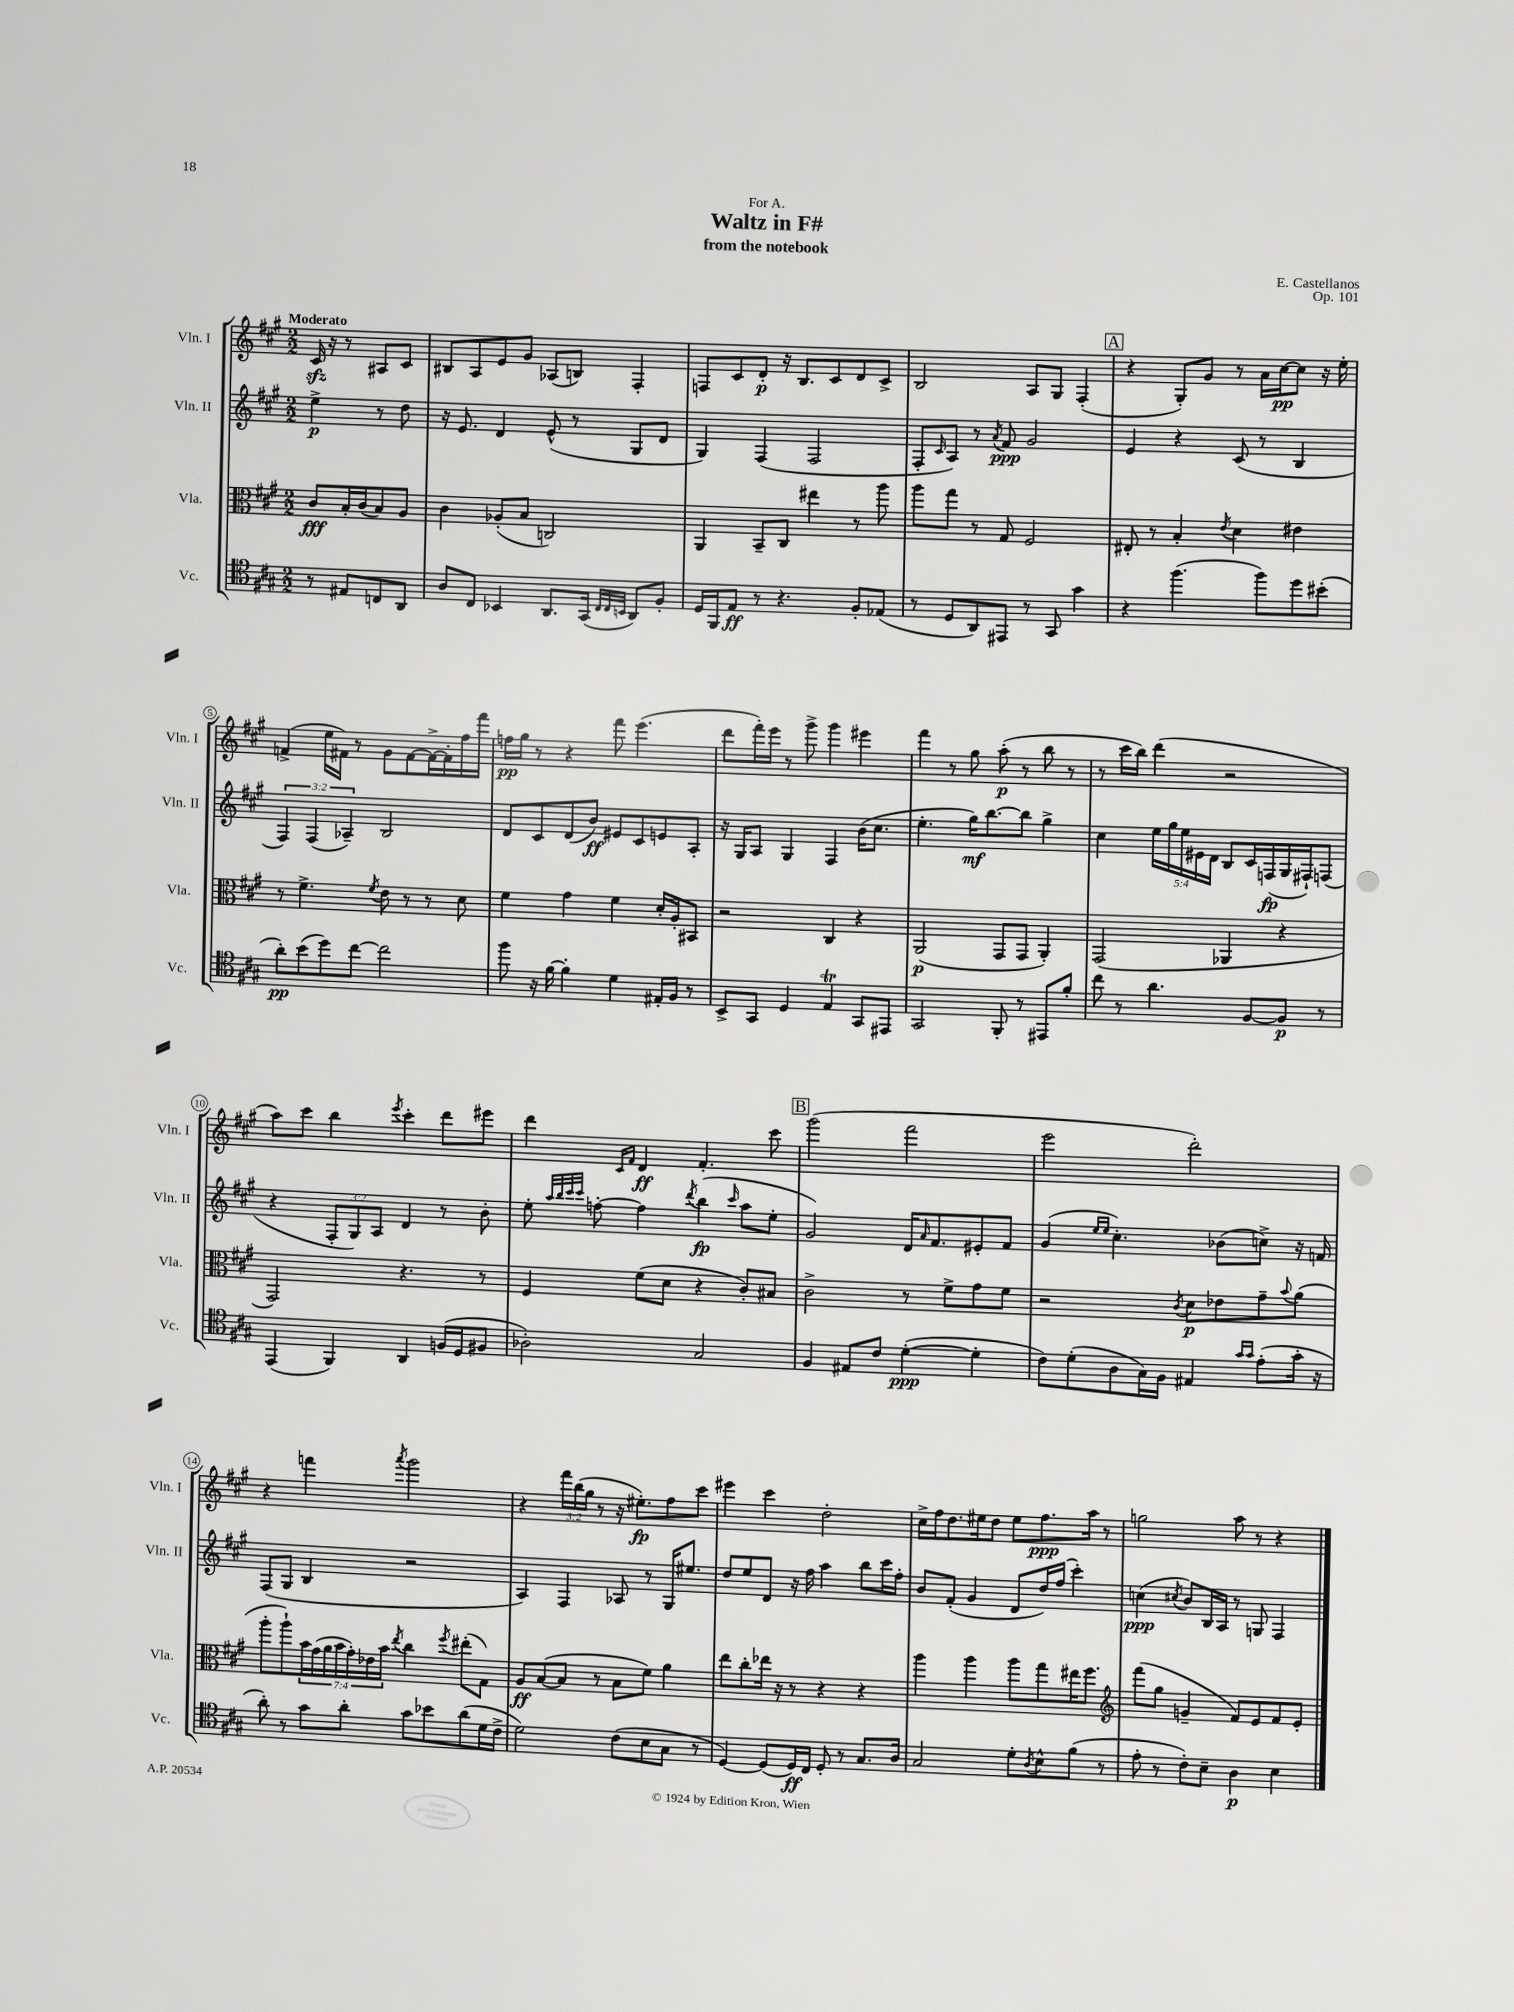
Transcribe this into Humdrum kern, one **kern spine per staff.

**kern	**kern	**kern	**kern
*staff4	*staff3	*staff2	*staff1
*clefC4	*clefC3	*clefG2	*clefG2
*k[f#c#g#]	*k[f#c#g#]	*k[f#c#g#]	*k[f#c#g#]
*M2/2	*M2/2	*M2/2	*M2/2
8r	8c#	4ee^	16c#
.	.	.	16r
8E#	16B'	.	8r
.	(16c#	.	.
8C	8B)	8r	8A#
8AA	8A	8dd	8c#
=	=	=	=
8A	4c#	16r	8B#
.	.	8.e	.
8C#	.	.	8A
4BB-	(8A-'	4d	8e
.	8B	.	8g#
8.AA	2C)	(8e^^	(8A-
.	.	8r	8B)
(16GG#	.	.	.
32qqC#	.	.	.
32qqC#	.	.	.
32qqBB	.	.	.
8AA)	.	8G#	4F#'
8F#'	.	8d	.
=	=	=	=
16D	4AA	4G#)	8F
16FF#	.	.	.
8E	.	.	8c#
8r	8BB~	(4F#	8d'
4.r	8C#	.	16r
.	.	.	8.B
.	4ee#	2F#	.
.	.	.	8c#
8F#'	8r	.	8d
(8E-	8aa	.	8c#^
=	=	=	=
8r	8aa	8F#'	2B
.	.	16qqc#	.
8D	8gg#	8A)	.
8AA)	8r	8r	.
.	.	8qa	.
8EE#	8G#	8f#	.
8r	2F#	2g#	8A
8GG#	.	.	8G#
4g#	.	.	(4F#'
=	=	=	=
4r	8E#'	4e	4r
.	8r	.	.
(4.ff#	4B'	4r	8G#')
.	.	.	8g#
.	8qe	.	.
.	4d	(8c#	8r
8ff#)	.	8r	16a
.	.	.	[16cc#
8dd	4e#	4B	8cc#]
(8b#'	.	.	16r
.	.	.	16ee'
=	=	=	=
8a')	8r	6F#)	(4f^
(8b	4.f#^	.	.
.	.	(6F#	.
8dd)	.	.	16ee
.	.	.	16f#)
.	.	6A-~)	.
[8cc#	.	.	8r
.	8qf#	.	.
2cc#]	8e	2B	8g#
.	8r	.	[8f#
.	8r	.	16f#^_
.	.	.	16f#']
.	8d	.	16ff#
.	.	.	16fff#
=	=	=	=
8ff#	4f#	8d	16ff
.	.	.	16gg#
16r	.	8c#	8r
[16f#	.	.	.
4f#']	4g#	(8d	4r
.	.	8b)	.
4d	4f#	8e#	8fff#
.	.	8c#	(4.eee
16E#'	16d'	8e	.
16F#	16A'	.	.
8r	8BB#	8A'	.
=	=	=	=
8BB^	2r	16r	8ddd
.	.	16G#	.
8GG#	.	8A	16fff#')
.	.	.	16eee
4D	.	4G#	8r
.	.	.	8ggg#^
4E	4C#	4F#	4ggg#
8GG#	4r	(16b	4eee#
.	.	8.cc#	.
8EE#	.	.	.
=	=	=	=
2GG#	(2AA	4.ee'	4fff#
.	.	.	8r
.	.	16gg#)	8gg#
.	.	[8.bb	.
8FF#'	8GG#	.	(8aa'
8r	8GG#	8bb]	8r
8EE#	4AA')	4gg#^	8bb
8f#'	.	.	8r
=	=	=	=
8cc#	(2GG#	4cc#	8r
8r	.	.	16ccc#
.	.	.	16bb)
4.a	.	20ee	(4ddd
.	.	20gg#	.
.	.	20ee	.
.	.	20e#	.
.	.	20d	.
.	4AA-	8B	2r
[8F#	.	16c#	.
.	.	(16F	.
8F#]	4r	16G#	.
.	.	16F#`)	.
8r	.	(8F	.
=	=	=	=
(4EE	2GG#)	4r	8aa)
.	.	.	8ccc#
4FF#)	.	12F#'	4bb
.	.	12G#)	.
.	.	12A	.
.	.	.	8qeee
4AA	4.r	4d	4ccc#'
(16F	.	8r	8ddd
16D	.	.	.
8F#	8r	8b'	8eee#
=	=	=	=
2A-')	4F#	8ee'	4ddd
.	.	32qqaa	.
.	.	32qqbb	.
.	.	32qqccc#	.
.	.	32qqccc#	.
.	.	[8ff'	.
.	.	.	16qqc#
.	.	.	16qqf#
.	(8f#	4ff]	4d
.	8d	.	.
.	.	8qddd	.
2G#	4r	(4bb	4.f#'
.	.	16qqccc#	.
.	8c#')	8aa	.
.	8B#	8ee'	8ccc#
=	=	=	=
4F#	2c#^	2g#)	(2ggg#
8E#	.	.	.
8c#	.	.	.
([4d'	8r	16d	2fff#
.	.	16qqa	.
.	.	8.f#	.
.	8f#^	.	.
4d']	8g#	8e#'	.
.	8f#	8f#	.
=	=	=	=
8c#)	2r	(4g#	2eee
(8d'	.	.	.
.	.	16qqee	.
.	.	16qqee	.
8A	.	4.cc#')	.
16G#)	.	.	.
16F#	.	.	.
.	8qc#	.	.
4E#	8d	.	2ddd')
.	8e-	(8b-	.
16qqg#	.	.	.
16qqg#	.	.	.
(8e'	8g#~	8cc^)	.
.	8qqb	.	.
16g#'	(8a	16r	.
16r	.	16f	.
=	=	=	=
8a')	8aa'	(8F#	4r
8r	8aa`)	8G#	.
8g#	28b	4B	4fff
.	(28g#	.	.
.	28a	.	.
.	28b	.	.
8a'	.	.	.
.	28g#')	.	.
.	28e-	.	.
.	28b	.	.
.	8qee	.	8qaaa
8g#	4cc#	2r	2ggg#
8b-	.	.	.
.	8qff#	.	.
(8a	(8ee#'	.	.
16d	8G#)	.	.
16c#^	.	.	.
=	=	=	=
2d)	8A	4A)	4r
.	([8B	.	.
.	8B]	4F#	24fff#
.	.	.	(24bb
.	.	.	24gg#
.	8r	.	8r
(8c#	8B	8A-	16r
.	.	.	8.ee#')
8B	8f#)	8r	.
8G#	4a	16G#	8ff#
.	.	8.ee#	.
8r	.	.	8ccc#
=	=	=	=
[4D)	8ee	8dd	4eee#
.	8cc#'	8ee	.
(8D]	16ee-	8d	4ccc#
.	16r	.	.
16D)	8r	16r	.
16C#	.	16ff#	.
8D'	4r	4aa	2dd'
8r	.	.	.
8.G#	4r	8bb	.
.	.	16ccc#	.
16A	.	16ff#'	.
=	=	=	=
2G#	4aa	8b	16cc#^
.	.	.	16ff#
.	.	(8f#'	8.dd
.	4aa	4g#	.
.	.	.	16ee#
.	.	.	8dd
8d'	8aa	8d	8ee#
8qA	.	.	.
8B^^	8gg#	16dd)	8.ff#
.	.	(16ff#	.
(8f#	16ee#	4ccc#')	.
.	8.ff#	.	16aa
8r	.	.	8r
=	=	=	=
*	*clefG2	*	*
8e'	(8fff#	(4cc	2gg
8r	8gg#	.	.
.	.	8qcc#	.
8c#')	4g~	8b)	.
8B~	.	16B	.
.	.	16A	.
4A	8f#)	8r	8aa
.	8e	8G	8r
4B	8f#	4F#	4r
.	8e'	.	.
==	==	==	==
*-	*-	*-	*-
